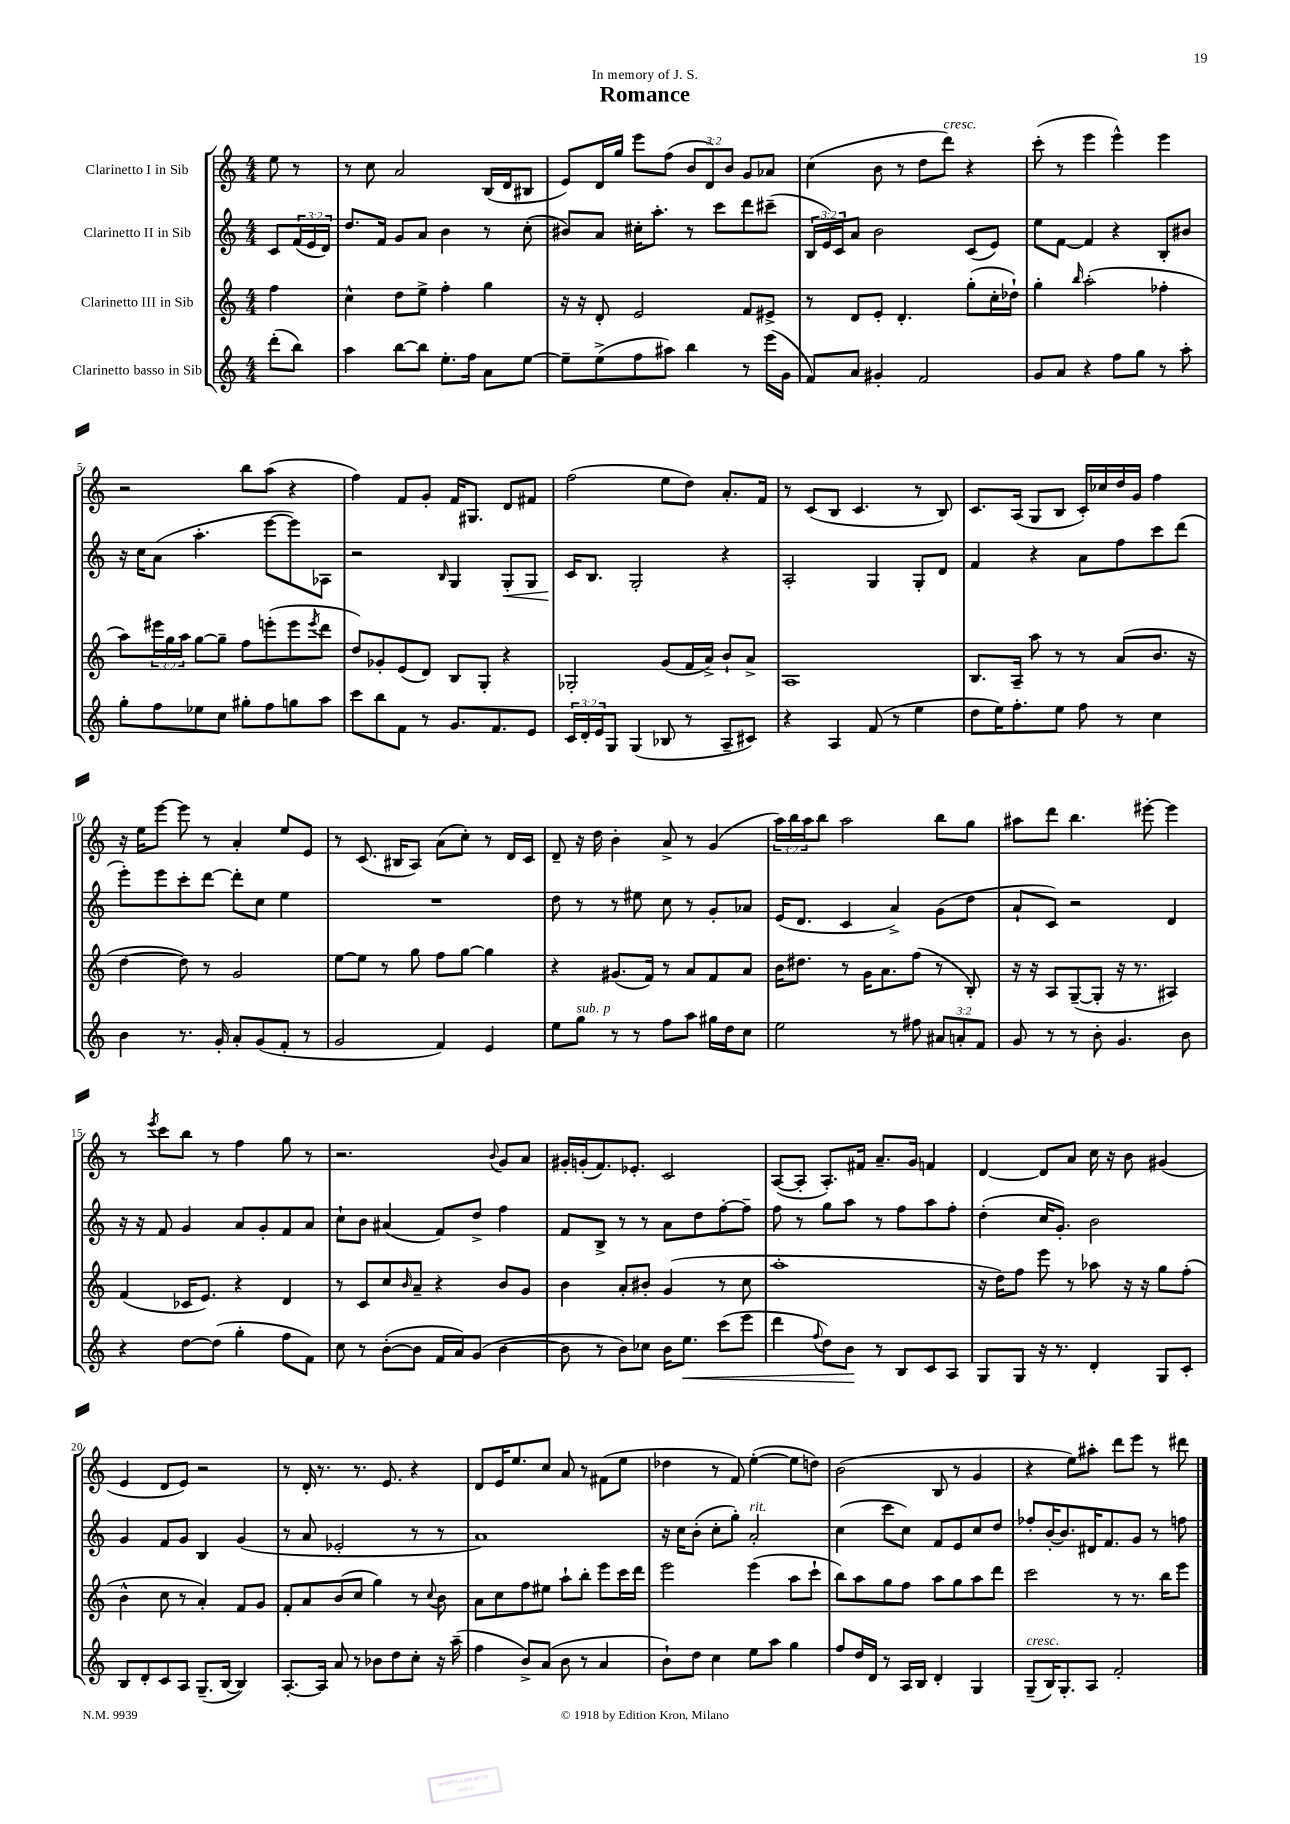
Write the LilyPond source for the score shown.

\header { title = "Romance" dedication = "In memory of J. S." }
<<
\new StaffGroup <<
\new Staff = "s0" \with { instrumentName = "Clarinetto I in Sib" } {
    \clef treble \key c \major \numericTimeSignature \time 4/4 \override Staff.TupletNumber.text = #tuplet-number::calc-fraction-text \partial 4
    e''8 r8 |
    r8 c''8 a'2 b16( d'16 bis8 |
    e'8) d'16 g''16 e'''8 f''8( \tuplet 3/2 { b'8 d'8) b'8 } g'8 aes'8 |
    c''4( b'8 r8 d''8 d'''8^\markup { \italic "cresc." }) r4 |
    c'''8-.( r8 e'''4 e'''4-^) e'''4 |
    r2 b''8 a''8( r4 |
    f''4) f'8 g'8-. f'16 gis8. d'8 fis'8 |
    f''2( e''8 d''8) a'8.-. f'16 |
    r8 c'8( b8 c'4. r8 b8) |
    c'8. a16( g8 b8 c'16-.) ces''16 d''16 g'16 f''4 |
    r16 e''16 e'''8~ e'''8 r8 a'4-. e''8 e'8 |
    r8 c'8.( bis16 a8) a'8( c''8-.) r8 d'16 c'16 |
    d'8-- r16 d''16 b'4-. a'8-> r8 g'4( |
    \tuplet 3/2 { a''16) b''16 a''16 } b''8 a''2 b''8 g''8 |
    ais''8 d'''8 b''4. eis'''8~-. eis'''4 |
    r8 \acciaccatura { e'''8 } c'''8 b''8 r8 f''4 g''8 r8 |
    r2. \appoggiatura { b'8 } g'8 a'8 |
    gis'16-. g'16-.( f'8.) ees'8.-. c'2 |
    a8~( a8-. a8.-.) fis'16 a'8.-- g'16 f'4 |
    d'4~ d'8 a'8 c''16 r16 b'8 gis'4( |
    e'4 d'8 e'8) r2 |
    r8 d'16-. r8. r8. e'8. r4 |
    d'8 e'16 e''8. c''8 a'8 r8 fis'8( e''8 |
    des''4 r8 f'8) e''4~-.( e''8 d''8) |
    b'2( b8 r8 g'4 |
    r4 e''8) ais''8-. d'''8 e'''8 r8 dis'''8 \bar "|." |
}
\new Staff = "s1" \with { instrumentName = "Clarinetto II in Sib" } {
    \clef treble \key c \major \numericTimeSignature \time 4/4 \override Staff.TupletNumber.text = #tuplet-number::calc-fraction-text \partial 4
    c'8 \tuplet 3/2 { f'16( e'16 d'16) } |
    d''8. f'16 g'8 a'8 b'4 r8 c''8-.( |
    bis'8) a'8 cis''16-. a''8.-. r8 c'''8 d'''8 cis'''8--( |
    \tuplet 3/2 { b16 e'16) c'16 } a'8 b'2 c'8( e'8) |
    e''8 f'8~ f'4 r4 b8-. bis'8 |
    r16 c''16 a'8( a''4.-. e'''8~ e'''8) aes8 |
    r2 \grace { b16 } g4 g8-.\< g8 |
    c'16\! b8. g2-. r4 |
    a2-. g4 g8-. d'8 |
    f'4 r4 a'8 f''8 c'''8 d'''8( |
    e'''8-.) e'''8 c'''8-. d'''8~ d'''8-. c''8 e''4 |
    R1 |
    d''8 r8 r8 eis''8 c''8 r8 g'8-. aes'8 |
    e'16( d'8. c'4 a'4->) g'8( d''8 |
    a'8-! c'8) r2 d'4 |
    r16 r16 f'8 g'4 a'8 g'8-. f'8 a'8 |
    c''8-! b'8 ais'4( f'8) d''8-> f''4 |
    f'8 b8-> r8 r8 a'8 d''8 f''8~-. f''8-- |
    f''8 r8 g''8 a''8 r8 f''8 a''8 f''8-. |
    d''4-.( c''16 g'8.-.) b'2 |
    g'4 f'8 g'8 b4 g'4( |
    r8 a'8 ees'2-. r8 r8 |
    a'1) |
    r16 c''16 b'8-.( c''8-. g''8-.) a'2-.^\markup { \italic "rit." } |
    c''4( c'''8 c''8) f'8 e'8 c''8 d''8 |
    fes''8-. b'16~-. b'8. dis'16 f'8. g'8 r8 f''8 \bar "|." |
}
\new Staff = "s2" \with { instrumentName = "Clarinetto III in Sib" } {
    \clef treble \key c \major \numericTimeSignature \time 4/4 \override Staff.TupletNumber.text = #tuplet-number::calc-fraction-text \partial 4
    f''4 |
    c''4-^ d''8 e''8-> f''4-. g''4 |
    r16 r16 d'8-. e'2 f'8 eis'8-> |
    r8 d'8 e'8-. d'4.-. g''8-.( c''16-. des''16-!) |
    g''4-. \grace { b''16 } a''2-.( fes''4-. |
    a''8) \tuplet 3/2 { eis'''16 g''16 a''16 } g''8~ g''8-- f''8 e'''8-.( e'''8 \acciaccatura { e'''8 } d'''8 |
    d''8) ges'8-. e'8( d'8) b8 g8-. r4 |
    ges2-. g'8( f'16 a'16->) b'8-! a'8-> |
    a1 |
    b8. a16-- a''8 r8 r8 a'8( b'8. r16 |
    d''4~ d''8) r8 g'2 |
    e''8~ e''8 r8 g''8 f''8 g''8~ g''4 |
    r4 gis'8.( f'16) r8 a'8 f'8 a'8 |
    b'16 dis''8. r8 g'16 a'8. f''8( r8 b8-.) |
    r16 r16 a8 g8~--( g8-. r16 r8. ais4) |
    f'4( ces'16 e'8.) r4 d'4 |
    r8 c'8 c''8 \grace { b'16 } a'8-- r4 b'8 g'8 |
    b'4 a'8-. bis'8-. g'4( r8 c''8 |
    a''1-. |
    r16 d''16) f''8 e'''8 r8 aes''8 r16 r16 g''8 f''8-.( |
    b'4-^ c''8 r8 a'4-.) f'8 g'8 |
    f'8-. a'8 b'8( c''8 g''4) r8 \appoggiatura { c''8 } b'8 |
    a'8 c''8 f''8 eis''8 a''8-! b''8-. e'''8 c'''16 d'''16 |
    e'''2 e'''4( a''8 c'''8-! |
    b''8) a''8 g''8 f''8 a''8 g''8 a''8 d'''8 |
    c'''2 r8 r8. b''16 e'''8 \bar "|." |
}
\new Staff = "s3" \with { instrumentName = "Clarinetto basso in Sib" } {
    \clef treble \key c \major \numericTimeSignature \time 4/4 \override Staff.TupletNumber.text = #tuplet-number::calc-fraction-text \partial 4
    d'''8-.( b''8) |
    a''4 b''8~ b''8 e''8.-. f''16 a'8 e''8~ |
    e''8-- e''8->( f''8 ais''8) b''4 r8 e'''16( g'16 |
    f'8) a'8 gis'4-. f'2 |
    g'8 a'8 r4 f''8 g''8 r8 a''8-. |
    g''8-. f''8 ees''8 c''8 gis''8-. f''8 g''8 a''8 |
    c'''8 b''8 f'8 r8 g'8. f'8. e'8 |
    \tuplet 3/2 { c'16 d'16-. e'16 } g8 g4( bes8 r8 a8-- cis'8) |
    r4 a4 f'8( r8 e''4 |
    d''8 e''16) f''8.-. e''8 f''8 r8 c''4 |
    b'4 r8. g'16-. a'8-. g'8( f'8-. r8 |
    g'2 f'4) e'4 |
    e''8 g''8^\markup { \italic "sub. p" } r8 r8 f''8 a''8 gis''16 d''16 c''8 |
    e''2 r8 fis''8 \tuplet 3/2 { ais'8 a'8-. f'8 } |
    g'8 r8 r8 b'8-. g'4. b'8 |
    r4 d''8~ d''8( g''4-. f''8 f'8) |
    c''8 r8 b'8~-.( b'8 f'16 a'16) g'8( b'4~ |
    b'8 r8 b'8) ces''8 b'16 e''8.\< c'''8( e'''8 |
    d'''4 \appoggiatura { f''8 } d''8) b'8\! r8 b8 c'8 a8 |
    g8 g8 r16 r8. d'4-. g8 c'8-. |
    b8 d'8-. c'8 a8 g8.--( b16~ b4) |
    a8.~-. a16 a'8 r8 bes'8 d''8 c''8-. r16 a''16--( |
    f''4 b'8->) a'8( b'8 r8 a'4 |
    b'8-!) d''8 c''4 e''8 a''8 g''4 |
    f''8 d''16 d'16 r8 a16 b16 d'4-. g4 |
    g8--^\markup { \italic "cresc." }( b16) g8.-. a8 f'2-. \bar "|." |
}
>>
>>
